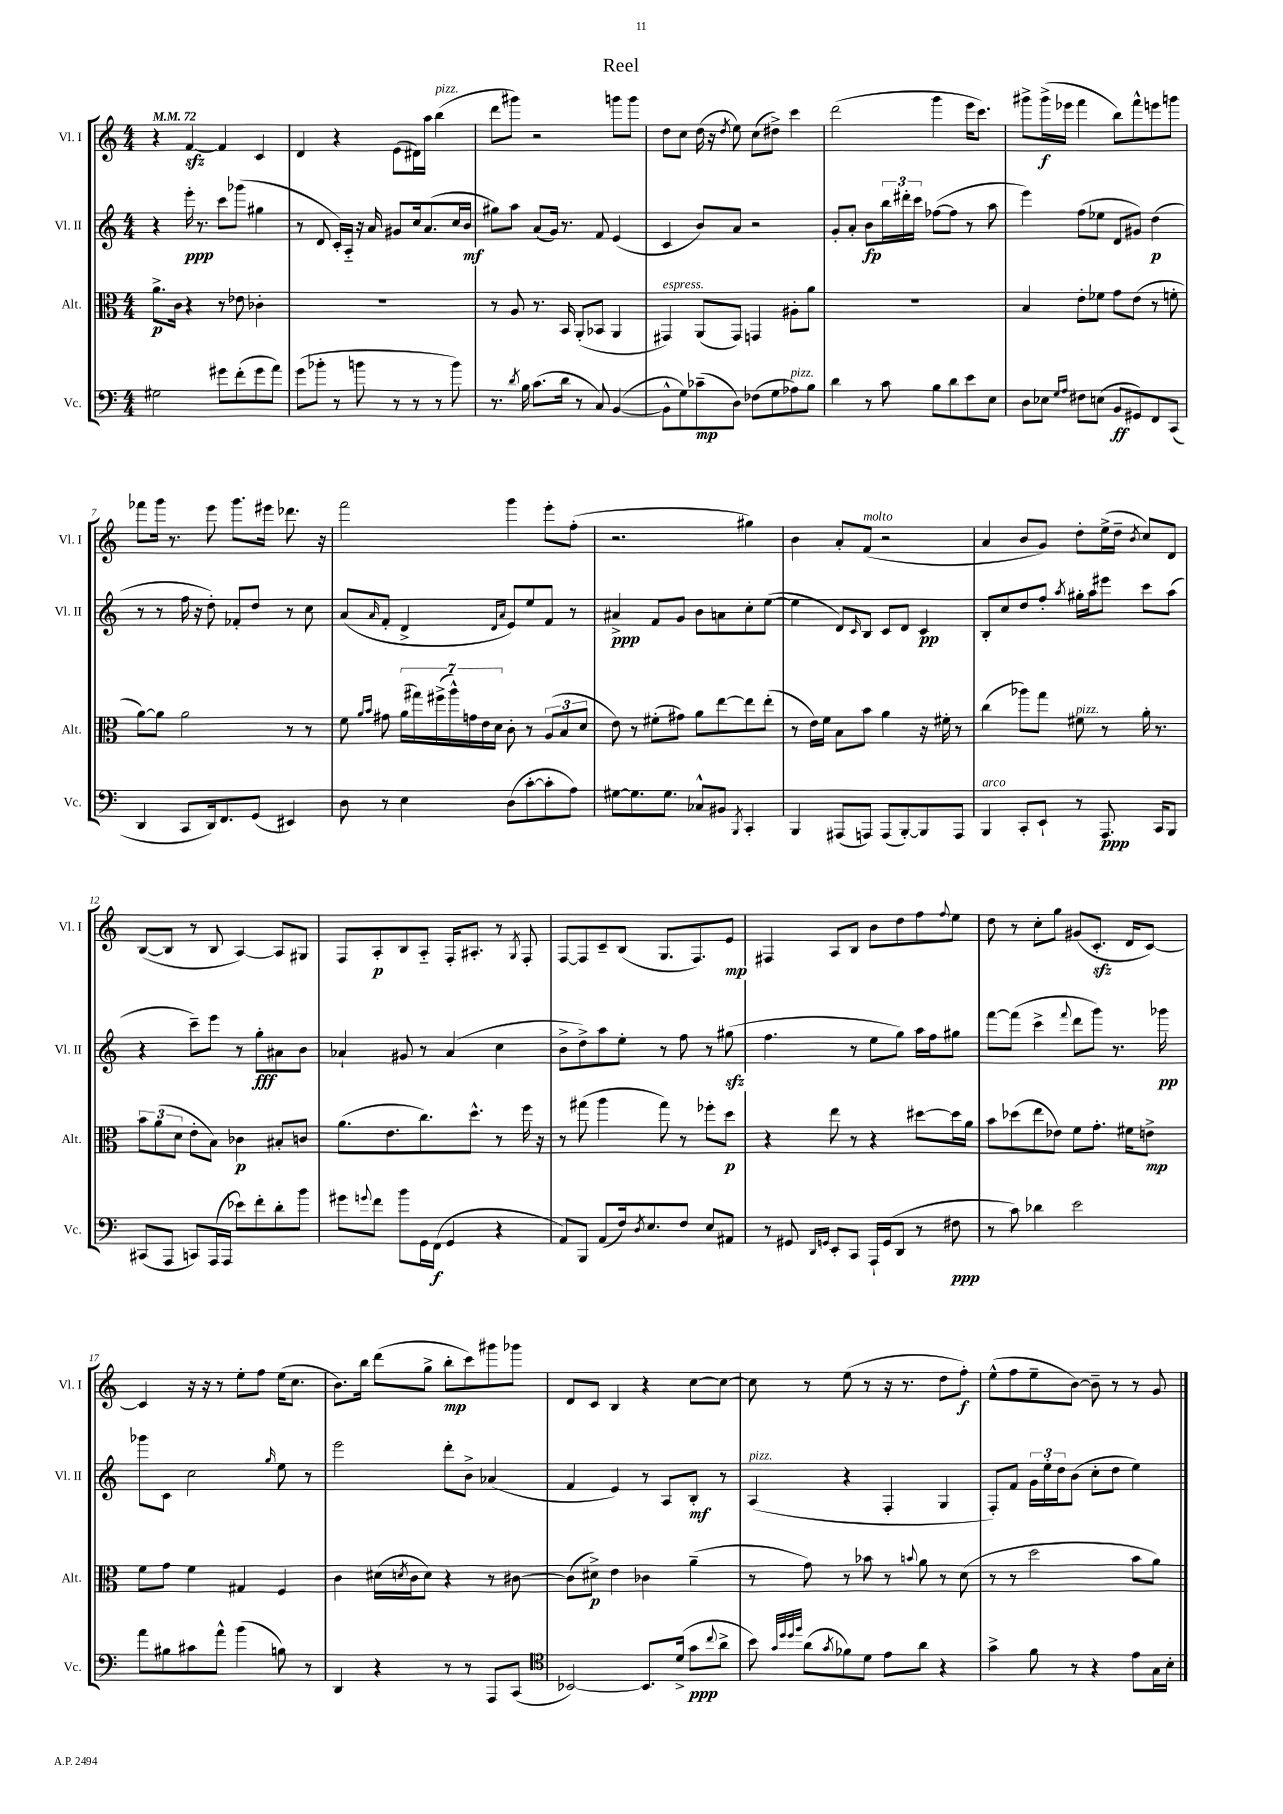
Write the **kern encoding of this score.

**kern	**kern	**kern	**kern
*staff4	*staff3	*staff2	*staff1
*clefF4	*clefC3	*clefG2	*clefG2
*k[]	*k[]	*k[]	*k[]
*M4/4	*M4/4	*M4/4	*M4/4
*MM72	*MM72	*MM72	*MM72
2G#\	8.a^\L	4r	4r
.	16c\Jk	.	.
.	4r	16eee'\	[4f/
.	.	8.r	.
8g#\L	8r	8ccc\L	4f/]
(8f'\	8e-\	(8ggg-\J	.
8g#\	4c-'\	4gg#\	4c/
8a\J)	.	.	.
=	=	=	=
(8g\L	1r	8r	4d/
8b-'\J	.	8d/	.
8r	.	16c'/LL)	4r
.	.	16A'~/JJ	.
8b\	.	16r	.
.	.	16a/	.
8r	.	8g#/L	(8e\L
8r	.	16cc/k	16d#\L)
.	.	(8.a/	16aa\JJ
8r	.	.	(4bb\
8b\)	.	16cc/L	.
.	.	16b/JJ	.
=	=	=	=
8.r	8r	8gg#\L)	8ddd\L
.	8A/	8aa\J	8ggg#\J)
8qd/	.	.	.
16B\	.	.	.
(8.c\L	8.r	(8a/L	2r
.	.	16g/Jk)	.
16d\Jk	16BB/	8.r	.
8r	(8AA'/L	.	.
8C/)	8BB-/J	8f/	.
([4BB/	4AA/	(4e/	8ggg\L
.	.	.	8ggg\J
=	=	=	=
8BB^^\]L	4GG#/)	4c/	8dd\L
8G\)	.	.	8cc\J
(8c-~\	(8AA/L	8b/L)	(16dd\
.	.	.	16r
.	.	.	8qdd/
8D\J)	8GG#/J)	8a/J	8ee\)
(8F-\L	4GG/	2r	(8cc\L
8G\	.	.	8dd#^\J)
8A-\)	8A#'\L	.	4ccc\
8B\J	8a\J	.	.
=	=	=	=
4d\	1r	8g'/L	(2ddd\
.	.	8a'/J	.
8r	.	8b\L	.
8c\	.	24bb\L	.
.	.	24ddd#'\	.
.	.	24ccc\JJ	.
8B\L	.	([8ff-\L	4ggg\
8d\	.	8ff-\]J	.
8e\	.	8r	16eee\LK
.	.	.	8.ccc\J)
8E\J	.	8aa\	.
=	=	=	=
8D\L	4B/	4eee\)	8ggg#^\L
8E-\J	.	.	(16ggg#^\L
.	.	.	16eee-\JJ
16qqG/LL	.	.	.
16qqA/JJ	.	.	.
8F#\L	8e'\L	(8ff\L	4fff\
(8E\J	8f-\J	8ee-\J	.
8BB/L	8g\L	8d/L	8bb\L)
8GG#/)	(8e\J	8g#/J)	8fff^^\
8FF/	8r	(4dd\	8eee\
(8CC/J	8f'\	.	8ggg\J
=	=	=	=
4DD/	[8a\L)	8r	8fff-\L
.	8a\]J	8r	16ggg\Jk
.	.	.	8.r
8CC/L	2a\	16ff\	.
.	.	16r	.
16DD/k)	.	8dd'\)	8eee\
8.FF/	.	.	.
.	.	8f-'/L	8.ggg\L
(8GG/J	.	8dd/J	.
.	.	.	16eee#\Jk
4EE#/)	8r	8r	8.ddd-\
.	8r	8cc\	.
.	.	.	16r
=	=	=	=
8D\	8f\	(8a/L	2fff\
.	16qqa/LL	.	.
.	16qqb/JJ	16qqa/	.
8r	8g#\	8f'/J	.
4E\	(28a\LL	4d^/	.
.	28gg#\)	.	.
.	(28ff#^\	.	.
.	28aa^^\)	.	.
.	28g\	.	.
.	28e\	.	.
.	28d\JJ	.	.
.	.	16qqd/LL	.
.	.	16qqa/JJ	.
(8D\L	8c'\	8e/L)	4ggg\
[8c'\	8r	8ee/	.
8c'\]	(12A/L	8f/J	8eee'\L
.	12B/	.	.
8A\J)	.	8r	(8ff'\J
.	12d/J	.	.
=	=	=	=
[8G#\L	8e\)	4a#^/	2.r
8.G#\]	8r	.	.
.	(8f#'\L	8f/L	.
8.G#\J	.	.	.
.	8g#\J)	8g/J	.
8C-^^/L	8a\L	8b\L	.
8BB#/J	[8ee\	8a\	.
8qBBB/	.	.	.
4CC'/	8ee\]	8cc'\	4gg#\)
.	(8ee'\J	([8ee\J	.
=	=	=	=
4BBB/	8r	4ee\]	4b\
.	16e\LL)	.	.
.	16f\JJ	.	.
(8AAA#/L	8B\L	8d/L)	8a'/L
.	.	16qqc/	.
8AAA/J)	8b\J	8B/J	(8f/J
(8AAA/L	4a\	8c/L	2r
[8BBB'/)	.	8d/J	.
8BBB/]	16r	4c/	.
.	16f#'\	.	.
8AAA/J	8r	.	.
=	=	=	=
4BBB/	(4cc\	8B'/L	4a/
.	.	8cc/	.
8CC'/L	8aa-\L)	8dd/	8b/L
8EE`/J	8gg\J	8ff'/J	8g/J)
.	.	8qaa/	.
8r	8f#\	16gg#'\LL	8dd'\L
.	.	16aa\J	.
8.AAA/	8r	8eee#\J	(16ee^\L
.	.	.	16dd~\JJ
.	.	.	8qb/
.	16a'\	8ccc\L	8cc/L)
16CC/LK	8.r	.	.
8BBB/J	.	(8aa\J	8d/J
=	=	=	=
(8CC#/L	12b\L	4r	([8B/L
.	(12a\	.	.
8AAA/J	.	.	8B/]J
.	12d\J	.	.
8CC/L)	8e'\L	8ccc~\L)	8r
(16AAA/L	8B\J)	8eee\J	8B/
16AAA/JJ	.	.	.
8e-\L)	4c-\	8r	[4A/)
8f'\	.	8gg'\L	.
8d'\	8B#'/L	8a#\	8A/]L
8b\J	8c/J	8b\J	8G#/J
=	=	=	=
8g#\L	(8.a\L	4a-`/	8F/L
8qqg/	.	.	.
8f\J	.	.	8A'/
.	8.e\	.	.
8b\L	.	8g#/	8B/
16GG\L	8.cc\)	8r	8A'~/J
(16FF\JJ	.	.	.
4GG/	.	(4a-/	16F'/LK
.	8.dd^^\J	.	8.A#'/J
4r	8r	4cc\	8r
.	.	.	8qG/
.	16ff\	.	8F'/
.	16r	.	.
=	=	=	=
8AA/L)	8r	8b^\L	[8F/L
8BBB/J	(8gg#\	8dd^\)	8F/]
(8AA/L	4aa\	8aa\	8c~/
16F/k)	.	8ee'\J	(8B/J
8qD/	.	.	.
8.E/	.	.	.
.	8gg#\)	8r	8.G/L
8F/J	8r	8ff\	.
.	.	.	8.F/)
8E/L	8ff-'\L	8r	.
8AA#/J	8dd\J	(8gg#\	8e/J
=	=	=	=
8r	4r	4.ff\	4F#/
8GG#/	.	.	.
16qqDD/LL	.	.	.
16qqGG/JJ	.	.	.
8EE'/L	8ee\	.	8A/L
8CC/J	8r	8r	8B/J
16AAA`/LL	4r	8ee\L	8b\L
(16GG/J	.	.	.
8DD/J	.	8gg\J)	8dd\
8r	[8dd#\L	16aa\LL	8ff\
.	.	16ff\J	.
.	.	.	8qqff/
8F#\	16dd#\]L	8gg#\J	8ee\J
.	16a\JJ	.	.
=	=	=	=
8r	8b\L	[8fff\L	8dd\
8c\)	(8dd-\	(8fff\]J	8r
4d-\	8ee\	4ccc^\	8cc'\L
.	8e-\J)	.	8gg\J
.	.	8qqfff/	.
2e\	8f\L	8ddd\L	(8g#/L
.	8.g'\J	8ggg\J)	8.c'/J
.	.	8.r	.
.	16f#\LK	.	16d/LK
.	8e^\J	.	[8c/J)
.	.	16ggg-\	.
=	=	=	=
8a\L	8f\L	8ggg-\L	4c/]
8B#\	8g\J	8c\J	.
8c#\	4f\	2cc\	16r
.	.	.	16r
8a^^\J	.	.	8r
(4b\	4G#/	.	8ee'\L
.	.	.	8ff\J
.	.	16qqgg/	.
8B\)	4F/	8ee\	(16ee\LK
.	.	.	8.cc\J
8r	.	8r	.
=	=	=	=
4DD/	4c\	2eee\	8.b\L)
.	.	.	16bb\Jk
4r	(16d#\LL	.	(8ddd\L
.	8qd/	.	.
.	16c\J	.	.
.	8d\J)	.	8gg^\J
8r	4r	8ddd'\L	8bb'\L
8r	.	8b^\J	8ccc\)
8AAA/L	8r	(4a-/	8ggg#\
(8CC/J	[8c#\	.	8ggg-\J
=	=	=	=
*clefC4	*	*	*
[2BB-/)	(8c#\]L	4f/	8d/L
.	8d#^\J)	.	8c/J
.	4e\	4e/)	4B/
8.BB-/]L	4c-\	8r	4r
.	.	8A/L	.
(16d^/Jk	.	.	.
8g\L	(4a~\	8B'/J	[8cc\L
8qqcc/	.	.	.
8a^\J	.	8r	8cc\_J
=	=	=	=
8b\)	8r	(4A/	8cc\]
32qqg/LLL	.	.	.
32qqdd/	.	.	.
32qqdd/	.	.	.
32qqff/JJJ	.	.	.
(8a\L	8g\)	.	8r
8qg/	.	.	.
8f-\)	8r	4r	(8ee\
8d\J	8b-\	.	8r
8e\L	8r	4F'/	16r
.	.	.	8.r
.	8qqb/	.	.
8a\J	8a\	.	.
4r	8r	4G/	8dd\L
.	(8d\	.	8ff'\J)
=	=	=	=
4g^\	8r	8F'/L)	(8ee^^\L
.	8r	8f/J	8ff\
8f\	2dd\	24g\LL	8ee~\
.	.	24ee'\	.
.	.	24dd\J	.
8r	.	(8b\J	[8b\J)
4r	.	8cc'\L	8b~\]
.	.	8dd\J	8r
8e\L	8b\L	4ee\)	8r
16G\L	8a\J)	.	8g/
16B'\JJ	.	.	.
==	==	==	==
*-	*-	*-	*-
